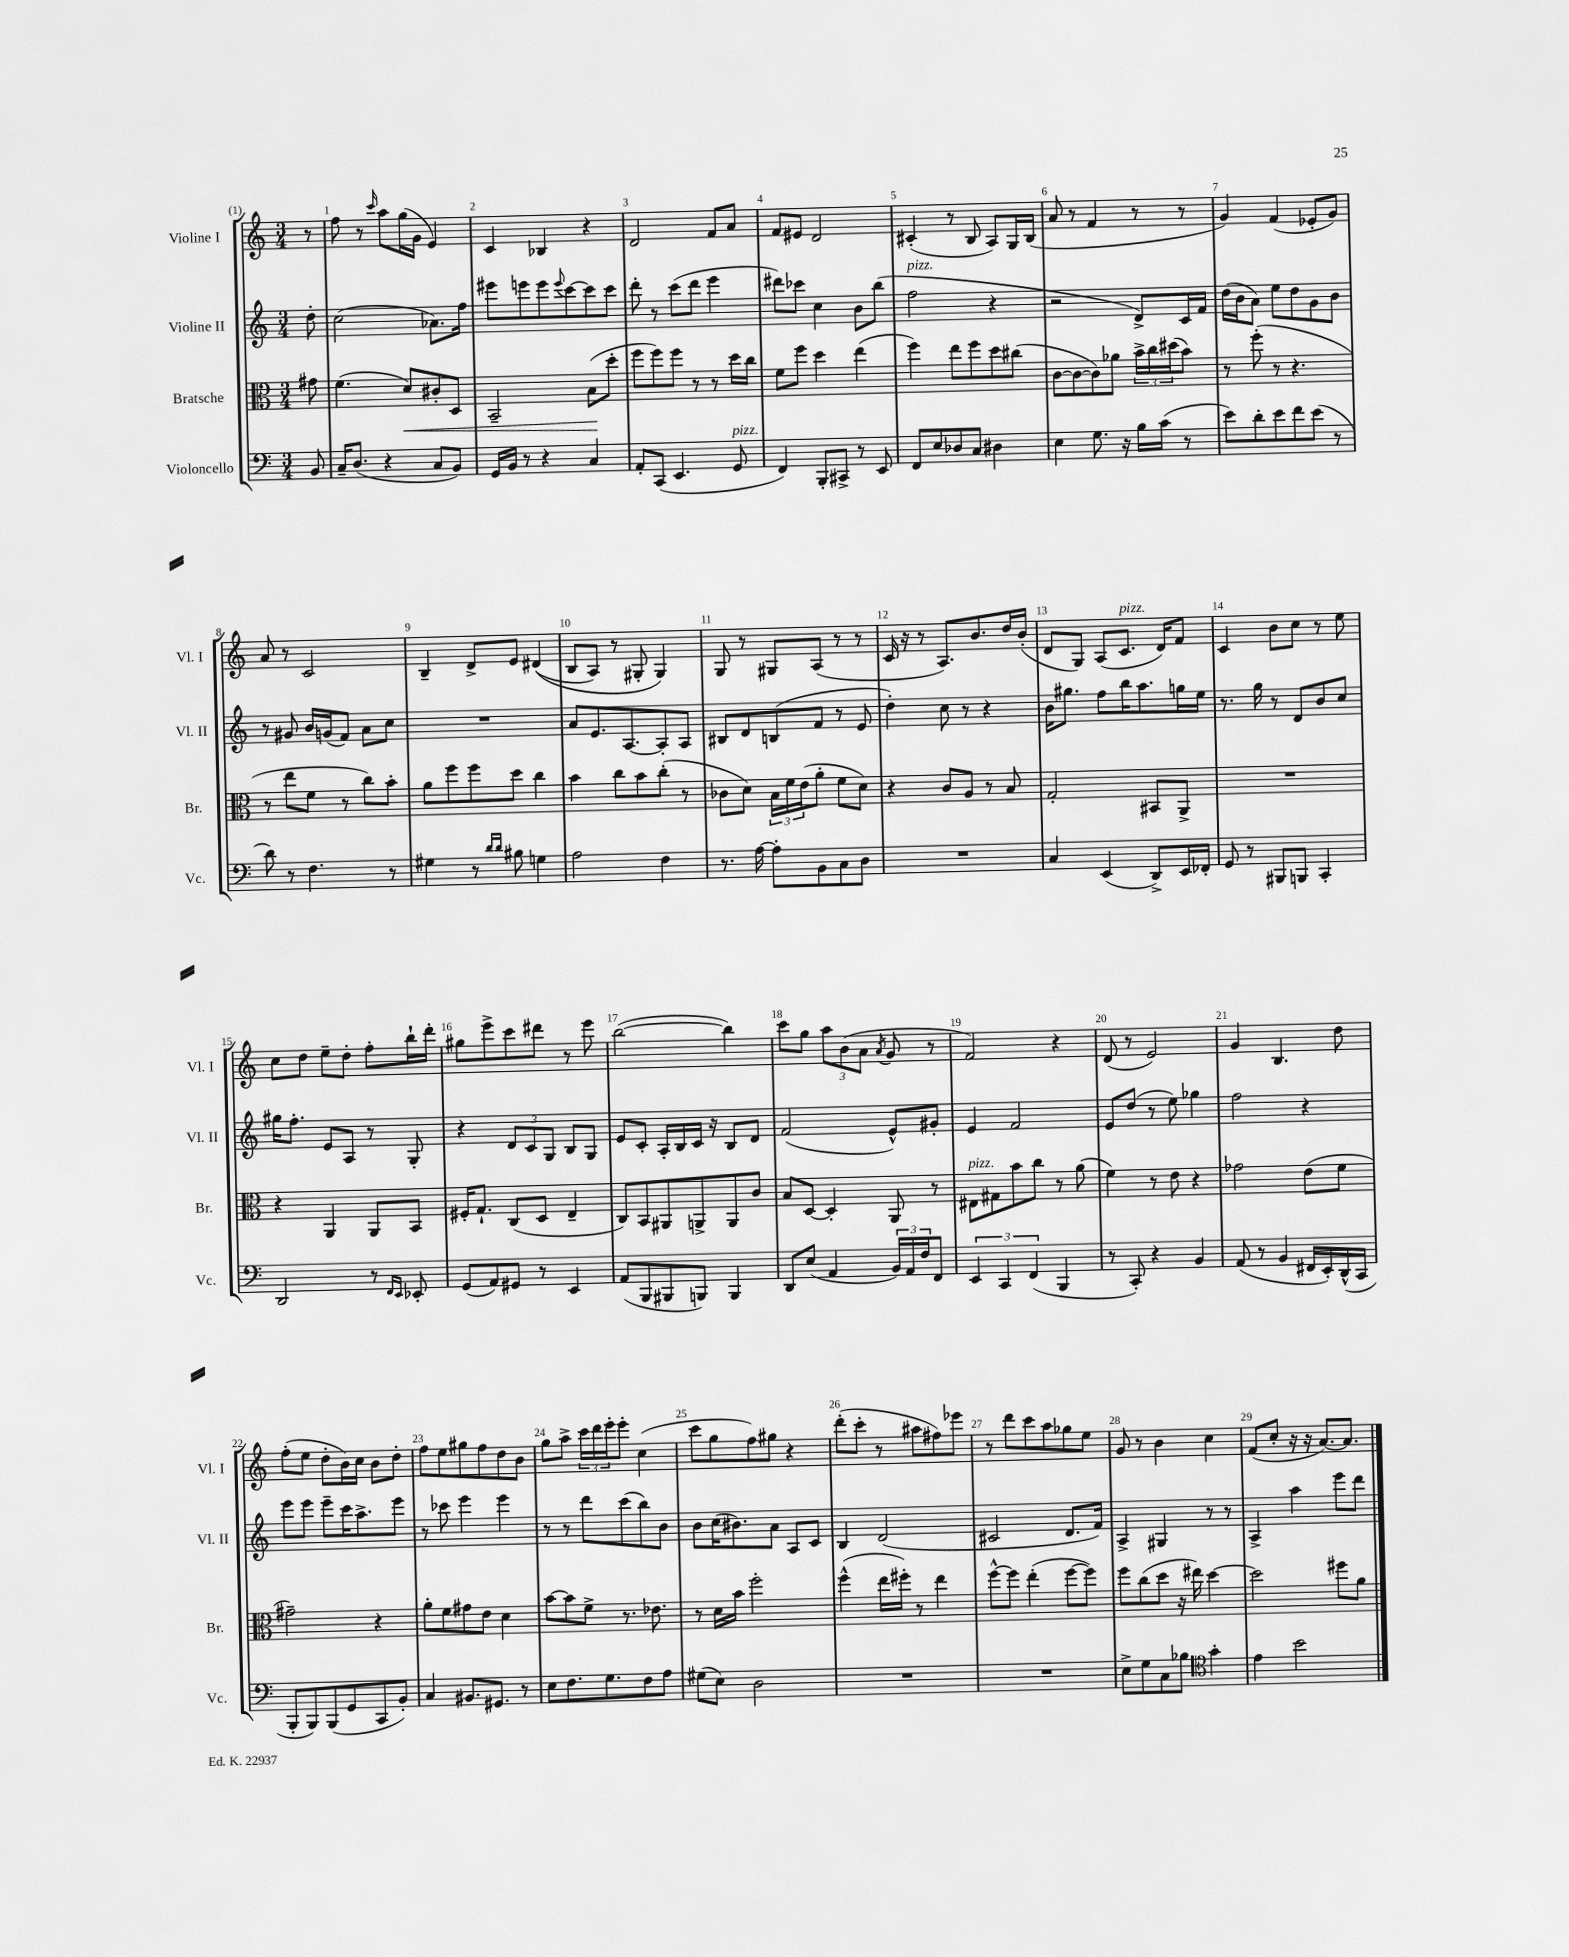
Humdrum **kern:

**kern	**kern	**kern	**kern
*staff4	*staff3	*staff2	*staff1
*clefF4	*clefC3	*clefG2	*clefG2
*k[]	*k[]	*k[]	*k[]
*M3/4	*M3/4	*M3/4	*M3/4
8BB	8g#	8dd'	8r
=	=	=	=
16C~	(4.f	(2cc	8ff
(8.D	.	.	.
.	.	.	8r
.	.	.	16qqccc
4r	.	.	8aa
.	8d)	.	(16gg
.	.	.	16g
8C	8c#'	8.a-)	4e)
8BB)	8D	.	.
.	.	16ff	.
=	=	=	=
16GG	2BB~	8eee#	4c
16BB	.	.	.
8r	.	8eee	.
4r	.	8eee	4B-
.	.	8qqeee	.
.	.	[8ccc	.
4C	(8B	8ccc]	4r
.	8dd'	8ccc	.
=	=	=	=
8AA'	8ff	8ddd'	2d
(8CC	8ff)	8r	.
4.EE	8ff	(8ccc	.
.	8r	8ddd	.
.	8r	4eee	8f
8GG	16dd	.	8a
.	16cc	.	.
=	=	=	=
4FF)	8f	8ddd#)	8f
.	8ff	8ccc-	8e#
8BBB'	4dd	4cc	2d
8CC#^	.	.	.
8r	(4ee	8b	.
8EE	.	(8bb	.
=	=	=	=
8FF	4ff)	2ff	(4c#'
8E	.	.	.
8D-	8ee	.	8r
8C	8ff	.	8B
4D#	8dd	4r	8A)
.	(8cc#	.	16G
.	.	.	(16B
=	=	=	=
4E	[8c	2r	8a
.	8c_	.	8r
8.G	8c])	.	4f
.	8a-	.	.
16r	.	.	.
16B	24b^	8d^)	8r
.	24cc	.	.
(16c	.	.	.
.	(24dd#	.	.
8r	8b)	16c	8r
.	.	16f	.
=	=	=	=
8e)	8r	(16dd	4g)
.	.	16b	.
8d'	(8ff'	8a)	.
8e	8r	8ee	(4f
8f	4.r	8dd	.
(8e	.	8g	8e-'
8r	.	8b	8g)
=	=	=	=
8d)	8r	8r	8a
8r	8ee	8g#	8r
4.F	8f	16b	2c
.	.	(16g	.
.	8r	8f)	.
.	8cc)	8a	.
8r	8b'	8cc	.
=	=	=	=
4G#	8a	2.r	4B~
.	8ff	.	.
8r	8ff	.	8d^
16qqd	.	.	.
16qqd	.	.	.
8B#	8dd	.	8e
4G	4cc	.	&((4d#
=	=	=	=
2A	4b	8a	8B
.	.	8.e	8A)
.	8cc	.	8r
.	.	[8.A	.
.	8b	.	8G#'
4F	(8cc'	8A']	4G#&)
.	8r	8A	.
=	=	=	=
8.r	8c-	8B#	8G
.	8d)	8d	8r
[16A	.	.	.
8A']	24B	(8B	8G#
.	24f	.	.
.	(24e	.	.
8BB	8a'	8f	(8A
8C	8f	8r	8r
8D	8d)	8e	8r
=	=	=	=
2.r	4r	4dd')	16c
.	.	.	16r
.	.	.	8r
.	8c	8cc	8.A)
.	8A	8r	.
.	.	.	8.b
.	8r	4r	.
.	8B	.	16dd
.	.	.	(16b'
=	=	=	=
4C	2G'	16b	8d
.	.	8.gg#	.
.	.	.	8G)
(4EE	.	8ff	(8A
.	.	16bb	8.c
.	.	8.aa	.
8DD^)	8BB#	.	.
.	.	.	16d)
16EE	8AA^	16gg	8f
16FF-'	.	16ee	.
=	=	=	=
8GG	2.r	8.r	4c
8r	.	.	.
.	.	16gg	.
8BBB#	.	8r	8b
8BBB	.	8d	8cc
4CC'	.	8b	8r
.	.	8cc	8ee
=	=	=	=
2DD	4r	16gg#	8cc
.	.	8.ff'	.
.	.	.	8dd
.	4AA	8e	8ee~
.	.	8A	8dd'
8r	8AA	8r	8ff'
16qqFF	.	.	.
16qqEE	.	.	.
8EE-'	8BB	8G'	16bb`
.	.	.	16ddd'
=	=	=	=
(8GG	16F#'	4r	8gg#
.	8.G`	.	.
8AA)	.	.	8eee^
8GG#	(8C	12d	8ccc
.	.	12c	.
8r	8D	.	8ddd#
.	.	12G	.
4EE	4E~	8B	8r
.	.	8G	8eee
=	=	=	=
(8AA	8C)	8e	([2bb
8BBB	8BB	8c'	.
8BBB#	8AA#	16A'	.
.	.	16B	.
8BBB)	8AA^	16c	.
.	.	16r	.
4BBB	8AA	8B	4bb])
.	8c	8d	.
=	=	=	=
8DD	8B	(2f	8ccc
(8E	[8D	.	8gg
4AA	4D']	.	12aa
.	.	.	(12b
.	.	.	12a
.	.	.	8qa
24BB)	8AA	8e^^)	8g
24AA	.	.	.
24F	.	.	.
8FF	8r	8g#'	8r
=	=	=	=
6EE	8E#	4e	2f)
.	8G#	.	.
6CC	.	.	.
.	8b	2f	.
(6FF	.	.	.
.	8cc	.	.
4BBB	8r	.	4r
.	(8a	.	.
=	=	=	=
8r	4f)	8e	(8d
8CC')	.	(8dd	8r
4r	8r	8r	2e)
.	8e	8ee)	.
4BB	4r	4gg-	.
=	=	=	=
(8AA	2g-	2ff	4g
8r	.	.	.
4BB	.	.	4.B
16FF#	(8e	4r	.
16EE')	.	.	.
(16DD^^	8f	.	8dd
16CC	.	.	.
=	=	=	=
8BBB'	2g#~)	8eee	(8ff'
8BBB)	.	8eee	8ee
(8BBB	.	8eee~	8dd'
8GG	.	16ccc	16b)
.	.	8.aa^	16cc
8CC	4r	.	8b
8BB')	.	8eee	8dd'
=	=	=	=
4C	8a'	8r	8ff
.	8f	8ccc-	8ee
8.BB#	8g#	4eee	8gg#
.	8e	.	8ff
8.GG#	.	.	.
.	4d	4eee	8dd
8r	.	.	8b
=	=	=	=
8E	[8b	8r	8gg
8.F	8b]	8r	8aa^
.	8f^	8ddd	24ccc
.	.	.	24ddd
8.G	.	.	.
.	.	.	24eee'
.	8.r	(8ccc	8eee'
8F	.	8bb)	(4cc
.	8.e-	.	.
8A	.	8b	.
=	=	=	=
(8G#	8r	8b	8ccc
8E)	16d	(16cc	8gg
.	16b	8.b#)	.
2D	2ff'	.	8ff)
.	.	8a	8gg#
.	.	8A	4r
.	.	8c	.
=	=	=	=
2.r	(4ff^^	4B	(8ddd'
.	.	.	8ccc'
.	16ee	(2d	8r
.	16ff#')	.	.
.	8r	.	8aa#
.	4ee	.	8ff#)
.	.	.	8eee-
=	=	=	=
2.r	[8ff^^	2c#	8r
.	8ff]	.	8ddd
.	(4ee'	.	8ccc
.	.	.	8aa
.	[8ff	8.d	8gg-
.	8ff])	.	8ee
.	.	16f)	.
=	=	=	=
8E^	8ff	4A^	8g
8G	(8cc	.	8r
8C	8dd	4G#	4b
8B-	16r	.	.
.	16ee#)	.	.
*clefC4	*	*	*
4g'	[4dd	8r	4cc
.	.	8r	.
=	=	=	=
4e	2dd]	4A^	(8f
.	.	.	8cc'
2b	.	4aa	16r
.	.	.	16r
.	.	.	[8.a)
.	8ff#	8eee	.
.	.	.	8.a]
.	8a	8ddd	.
==	==	==	==
*-	*-	*-	*-
